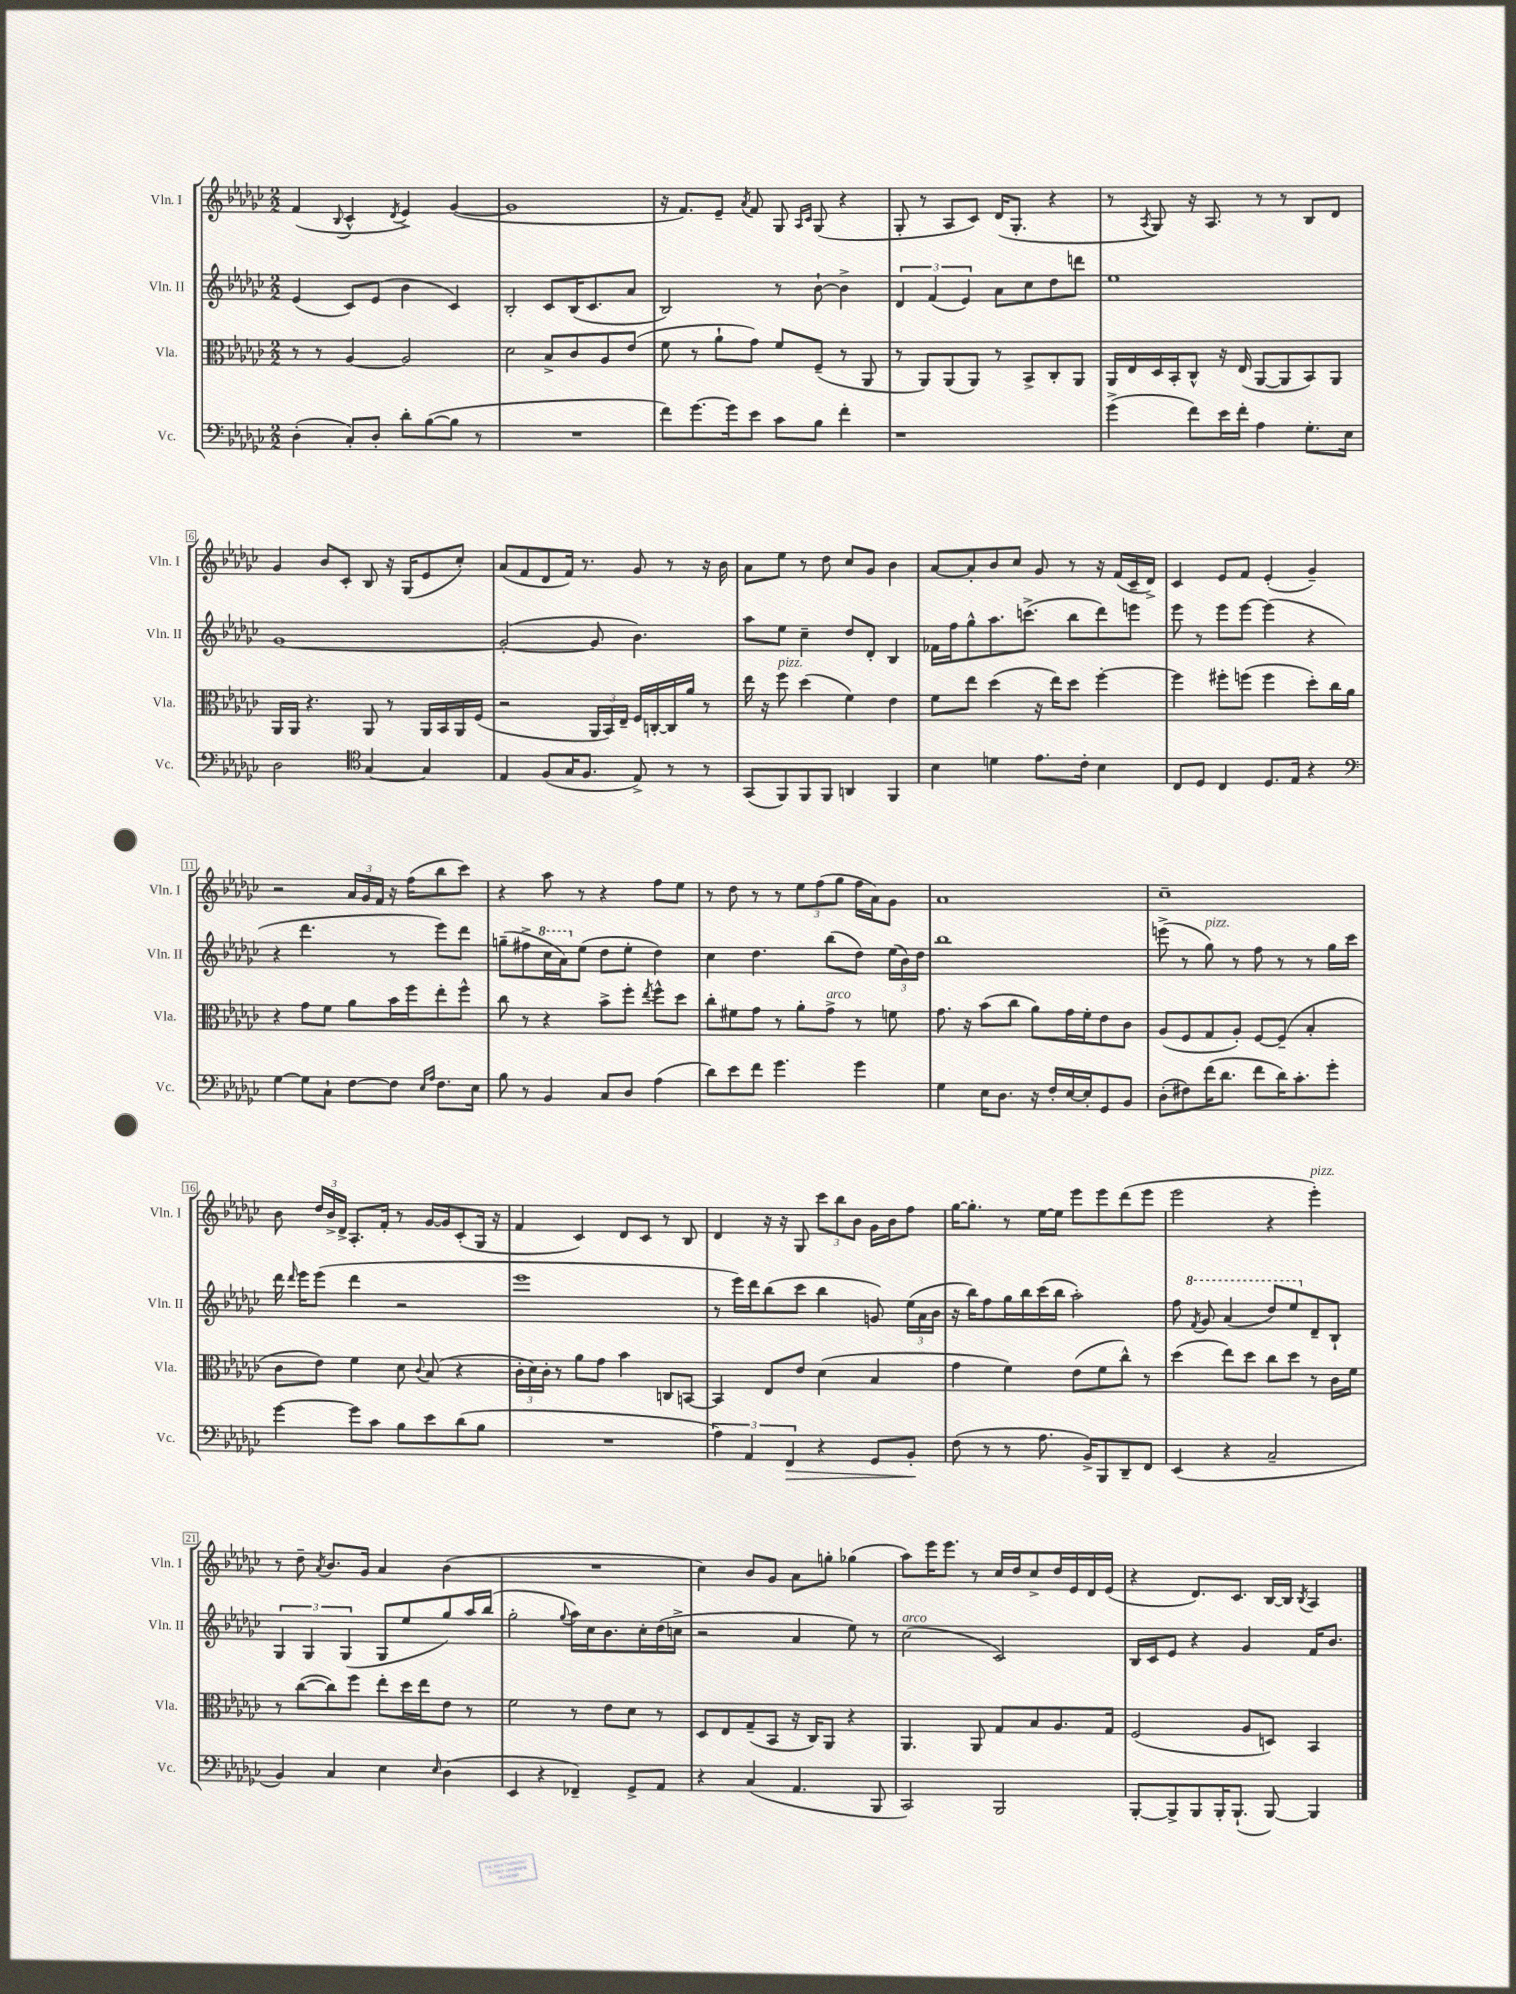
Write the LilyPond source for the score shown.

<<
\new StaffGroup <<
\new Staff = "s0" \with { instrumentName = "Vln. I" shortInstrumentName = "Vln. I" } {
    \clef treble \key ges \major \numericTimeSignature \time 2/2
    \autoBeamOff f'4( \appoggiatura { bes8 } ces'4-^ \acciaccatura { des'8 } ees'4->) ges'4~( |
    ges'1 |
    r16 f'8.[) ees'8]-- \acciaccatura { aes'8 } f'8 ges8 \grace { aes16[ ces'16] } ges8( r4 |
    ges8-. r8 aes8[ ces'8]) des'16[( ges8.]-. r4 |
    r8 \acciaccatura { aes8 } ges8) r16 aes8. r8 r8 bes8[ des'8] |
    ges'4 bes'8[ ces'8]-. bes8 r16 ges16[( ees'8 ces''8]-.) |
    aes'8[( f'8 des'8 f'16]) r8. ges'8 r8 r16 bes'16 |
    aes'8[ ees''8] r8 des''8 ces''8[ ges'8] bes'4 |
    aes'8[~ aes'8-. bes'8 ces''8] ges'8 r8 r16 f'16[( ces'16-- des'16]->) |
    ces'4 ees'8[ f'8] ees'4-.( ges'4--) |
    r2 \tuplet 3/2 { aes'16[ ges'16 f'16] } r16 f''16[( bes''8 ces'''8]) |
    r4 aes''8 r8 r4 f''8[ ees''8] |
    r8 des''8 r8 r8 \tuplet 3/2 { ees''8[ f''8( ges''8] } f''16[ aes'16) ges'8] |
    aes'1 |
    ces''1-- |
    bes'8 \tuplet 3/2 { des''16[ bes'16-> des'16]-> } aes8.[-. f'16]-. r8 ges'16[~ ges'16 ces'8-.( ges16] r16 |
    f'4 ces'4) des'8[ ces'8] r8 bes8 |
    des'4 r16 r16 ges8 \tuplet 3/2 { ces'''8[ bes''8 bes'8] } ges'16[ bes'16 f''8] |
    ges''16[~ ges''8.]-. r8 ees''16[~ ees''16] ees'''8[ ees'''8 des'''8( ees'''8] |
    ees'''2 r4 ees'''4-.^\markup { \italic "pizz." }) |
    r8 des''8-- \acciaccatura { aes'8 } bes'8.[ ges'16] aes'4 bes'4( |
    R1 |
    ces''4) bes'8[ ges'8] aes'8[ g''8]-. ges''4( |
    aes''8[) ees'''16 ees'''8.] r8 ces''16[ des''16 ces''8-> des''16 ees'16 des'16 ees'16]( |
    r4 des'8.[) ces'8.] bes16[~ bes16] \acciaccatura { bes8 } aes4 \bar "|." |
}
\new Staff = "s1" \with { instrumentName = "Vln. II" shortInstrumentName = "Vln. II" } {
    \clef treble \key ges \major \numericTimeSignature \time 2/2
    \autoBeamOff ees'4( ces'8[) ees'8]( bes'4 ces'4) |
    bes2-. ces'8[ bes16( ces'8. aes'8] |
    bes2) r8 bes'8~-! bes'4-> |
    \tuplet 3/2 { des'4 f'4( ees'4) } aes'8[ ces''8 des''8 d'''8] |
    ees''1 |
    ges'1~ |
    ges'2~-.( ges'8 bes'4.) |
    aes''8[ ees''8] ces''4-- des''8[ des'8]-. bes4 |
    fes'16[ f''16 ges''8-^ aes''8. c'''8.]->( bes''8[ des'''8) e'''8] |
    ees'''8 r8 ees'''8[ ees'''8]~ ees'''4( r4 |
    r4 des'''4. r8 ees'''8[) des'''8] |
    g''8[--( fis''8-> \ottava #1 ces'''16 aes''16) \ottava #0 ees''8]( des''8[ ees''8]-. des''4) |
    ces''4 des''4. bes''8[( des''8]) \tuplet 3/2 { ees''16[( bes'16) des''16] } |
    bes''1 |
    e'''8->( r8 ges''8^\markup { \italic "pizz." }) r8 f''8 r8 r8 ges''16[ ces'''16] |
    des'''16 \grace { des'''16 } ees'''16[ ees'''8]( des'''4 r2 |
    ees'''1 |
    r8 ees'''16[) des'''16 bes''8( ces'''8] bes''4 g'8) \tuplet 3/2 { ees''16[( aes'16 bes'16] } |
    r16 bes''16[) f''8 ges''16 bes''16 ces'''16( bes''16] aes''2-.) |
    f''8 \ottava #1 \acciaccatura { f''8 } ges''8 aes''4( des'''8[) ees'''8 \ottava #0 des'8-- bes8]-! |
    \tuplet 3/2 { ges4 ges4 ges4( } ges8[ ees''8 ges''8) aes''16 bes''16]( |
    ges''2-. \appoggiatura { ges''8 } aes''16[) ces''16 bes'8. ces''16-. des''16( c''16]-> |
    r2 aes'4 ees''8) r8 |
    ces''2^\markup { \italic "arco" }( ces'2) |
    bes16[ ces'16 ees'8] r4 ges'4 f'16[ bes'8.] \bar "|." |
}
\new Staff = "s2" \with { instrumentName = "Vla." shortInstrumentName = "Vla." } {
    \clef alto \key ges \major \numericTimeSignature \time 2/2
    \autoBeamOff r8 r8 aes4~ aes2 |
    des'2 bes8[-> ces'8 aes8 ees'8]( |
    f'8 r8 aes'8[-! ges'8]) f'8[ f8]--( r8 aes,8 |
    r8 aes,8[) aes,8( aes,8]) r8 bes,8[-> ces8-. aes,8] |
    aes,16[ ees16 des16 bes,16-. ces8]-^ r16 ees16( aes,8[~ aes,8 bes,8) aes,8] |
    aes,16[ aes,16] r4. aes,8 r8 aes,16[ bes,16 aes,16 f16]( |
    r2 \tuplet 3/2 { aes,16[ bes,16) ees16]-- } f16[ c16~-. c16 aes'16] r8 |
    ees''16 r16 f''8^\markup { \italic "pizz." } des''4( f'4) ees'4 |
    f'8[ ees''8] des''4( r16 ees''16[) des''8] f''4~-. |
    f''4 fis''8[-. f''8]( f''4 des''8[-.) ces''16 aes'16] |
    r4 ges'8[ f'8] aes'8[ bes'16 f''16 ees''8-. f''8]-^ |
    ces''8 r8 r4 bes'8[-> f''8]-. \acciaccatura { ees''8 } f''8[-^ des''8] |
    ces''8[-. fis'8 ges'8] r8 aes'8[-. ges'8]->^\markup { \italic "arco" } r8 f'8 |
    ges'8. r16 bes'8[( ces''8] aes'8[) ges'16 f'16-. ees'8 ces'8] |
    aes8[( f8 ges8 aes8]-.) f8[~ f8]--( bes4-. |
    ces'8[ ees'8]) f'4 des'8 \appoggiatura { ces'8 } bes8( r4 |
    \tuplet 3/2 { ces'16[-. des'16) ces'16]-. } r8 aes'8[ ges'8] bes'4 c8[ b,8]~ |
    b,4 ees8[ ees'8] des'4( bes4 |
    ges'4 f'4) ees'8[( f'8 ces''8]-^) r8 |
    des''4( ees''8[) des''8] ces''8[ des''8] r8 ces'16[ f'16] |
    r8 ces''8[~( ces''8) f''8] ees''8[-. des''16 ees''16 ees'8] r8 |
    f'2 r8 ees'8[ des'8] r8 |
    des8[ ees8 ges8--( bes,8] r16 ces16[) aes,8] r4 |
    aes,4. aes,8 ges8[ bes8 aes8. ges16] |
    f2( aes8[ d8]) bes,4 \bar "|." |
}
\new Staff = "s3" \with { instrumentName = "Vc." shortInstrumentName = "Vc." } {
    \clef bass \key ges \major \numericTimeSignature \time 2/2
    \autoBeamOff des4-.( ces8[-.) des8]-. des'8[-. bes8~( bes8] r8 |
    R1 |
    f'8[) ges'8.~ ges'16 ees'8] ces'8[ bes8] f'4-. |
    r1 |
    ges'4->( f'8[) ees'16 f'16]-. aes4 ges8.[-. ees16] |
    des2 \clef tenor ges4~ ges4 |
    ees4 f8[( ges16 f8.] ees8->) r8 r8 |
    ges,8[( f,8) f,8 f,8] a,4 f,4 |
    bes4 d'4 ees'8.[ ces'16]-. bes4 |
    ces8[ des8] ces4 des8.[ ees16] r4 |
    \clef bass ges4~ ges8[ ces8]-! f8[~ f8] \grace { ees16[ aes16] } f8.[ ees16] |
    bes8 r8 bes,4 ces8[ des8] aes4( |
    des'8[) ees'8 f'8] ges'4. ges'4 |
    ges4 ees16[ des8.] r16 f16[-. ees16~ ees16-. ges,8 bes,8] |
    des8[-.( fis8) f'16( des'8.] f'8[ des'16) ces'8.-. ges'8]-. |
    ges'4~ ges'8[ ces'8] bes8[ ees'8 des'8( bes8] |
    R1 |
    \tuplet 3/2 { aes4) aes,4 f,4\> } r4 ges,8[ bes,8]-.\! |
    f8( r8 r8 aes8. bes,16[->) bes,,8 des,8-- f,8] |
    ees,4( r4 ces2-- |
    bes,4) ces4 ees4 \grace { ees16 } des4( |
    ees,4 r4 fes,4--) ges,8[-> aes,8] |
    r4 ces4( aes,4. bes,,8 |
    ces,2) bes,,2 |
    bes,,8[~-. bes,,8-> bes,,8 bes,,16-. bes,,8.]-!( bes,,8~) bes,,4 \bar "|." |
}
>>
>>
\layout { \context { \Score \override BarNumber.stencil = #(make-stencil-boxer 0.1 0.3 ly:text-interface::print) } }
